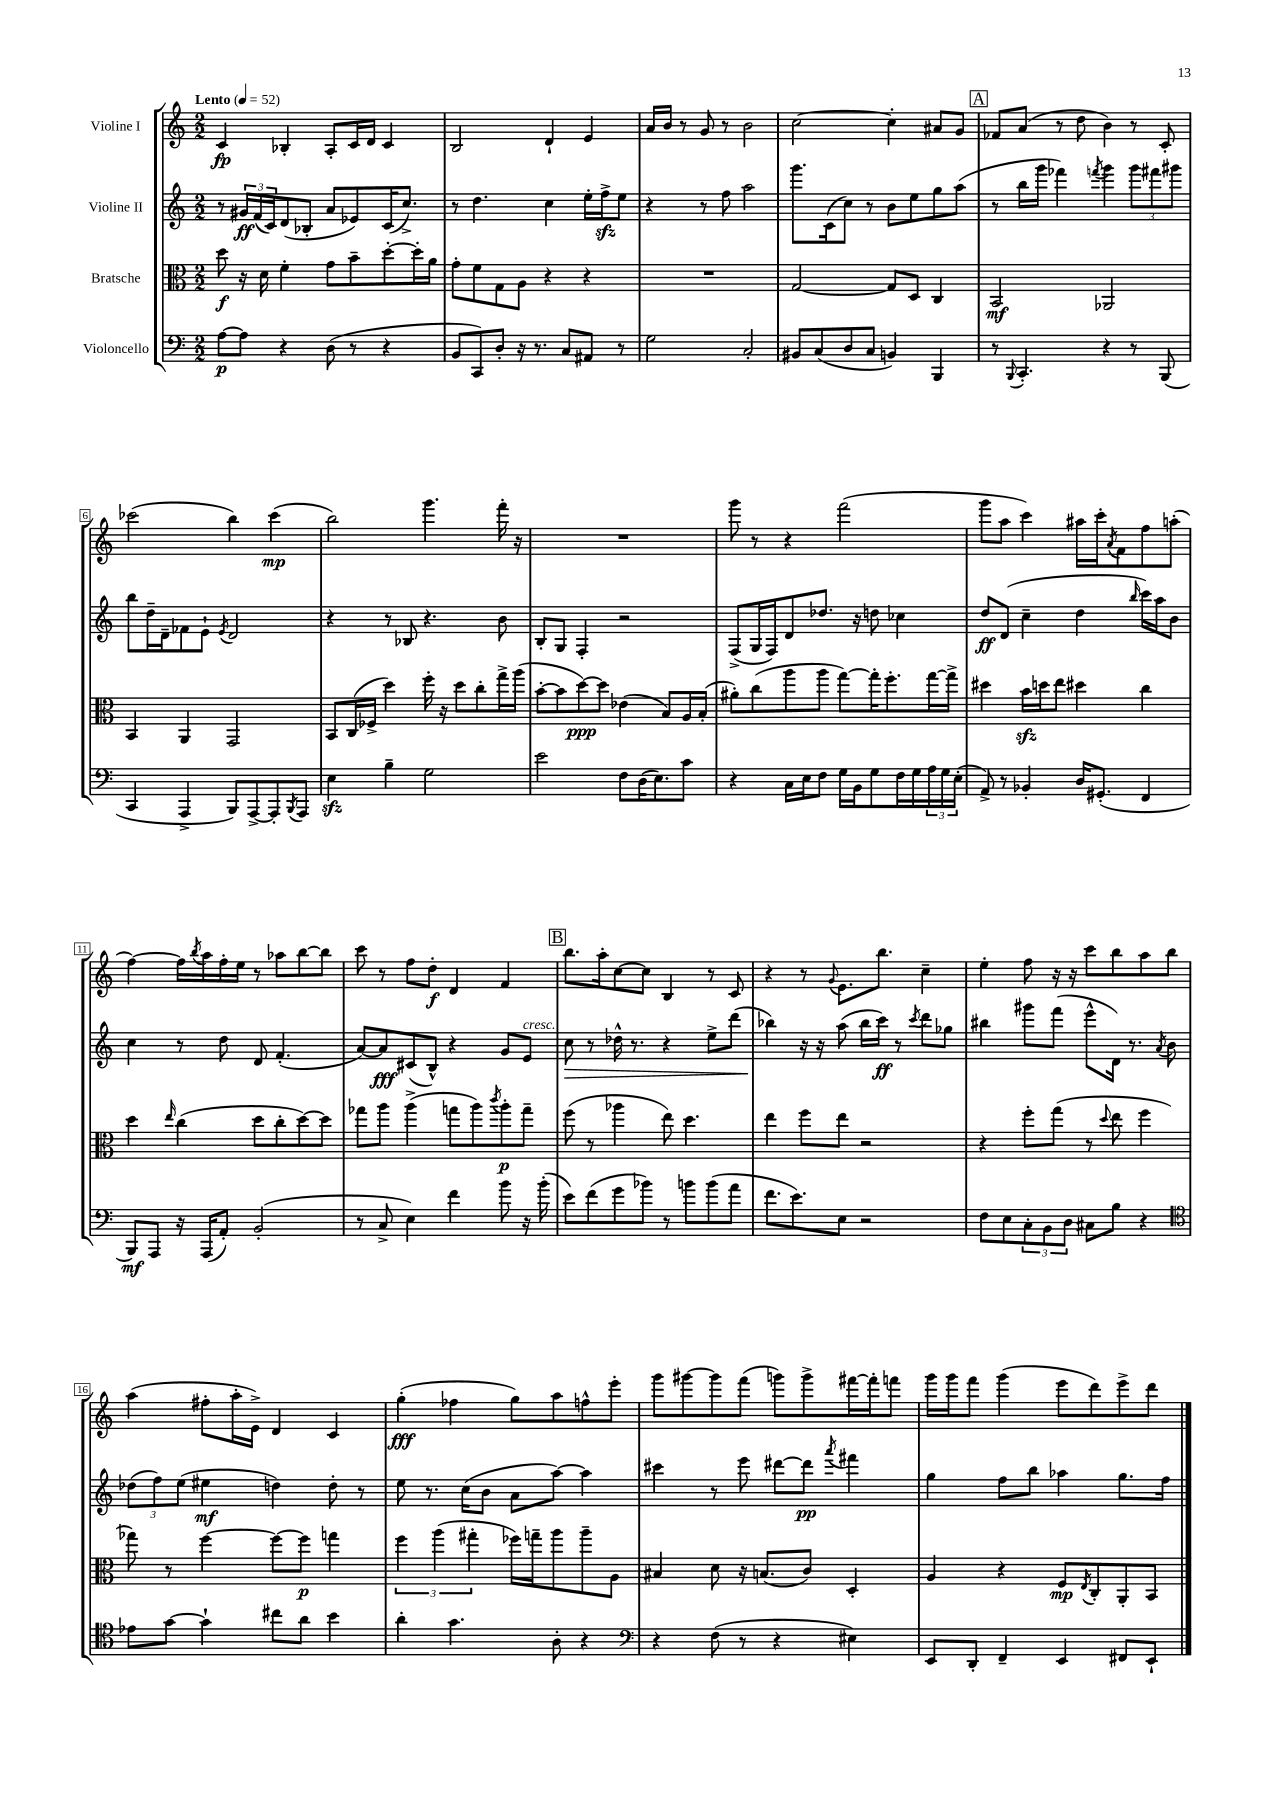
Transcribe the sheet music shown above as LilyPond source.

<<
\new StaffGroup <<
\new Staff = "s0" \with { instrumentName = "Violine I" } {
    \clef treble \key c \major \numericTimeSignature \time 2/2 \tempo "Lento" 4 = 52
    c'4\fp bes4-. a8-. c'16 d'16 c'4 |
    b2 d'4-! e'4 |
    a'16 b'16 r8 g'8 r8 b'2 |
    c''2~ c''4-. ais'8 g'8 |
    \mark \markup { \box "A" } fes'8 a'8( r8 d''8 b'4) r8 c'8-. |
    ces'''2( b''4) ces'''4\mp( |
    b''2) g'''4. f'''16-. r16 |
    R1 |
    g'''8 r8 r4 f'''2( |
    g'''8 a''8 c'''4) ais''16 c'''16-. \acciaccatura { a'8 } f'8 f''8 a''8-.( |
    f''4~) f''16 \acciaccatura { b''8 } a''16 f''16-. e''16 r8 aes''8 b''8~ b''8 |
    c'''8 r8 f''8 d''8-.\f d'4 f'4 |
    \mark \markup { \box "B" } b''8. a''16-. c''8~ c''8 b4 r8 c'8 |
    r4 r8 \appoggiatura { g'8 } e'8. b''8. c''4-- |
    e''4-. f''8 r16 r16 c'''8 b''8 a''8 b''8 |
    a''4( fis''8-. a''16-. e'16->) d'4 c'4 |
    g''4-.\fff( fes''4 g''8) a''8 f''8-^ e'''8-. |
    g'''8 gis'''8~ gis'''8 f'''8( g'''8) g'''8-> fis'''16~ fis'''16-. f'''8 |
    g'''16 g'''16 f'''8 g'''4( e'''8 d'''8) e'''8-> d'''8 \bar "|." |
}
\new Staff = "s1" \with { instrumentName = "Violine II" } {
    \clef treble \key c \major \numericTimeSignature \time 2/2
    r8 \tuplet 3/2 { gis'16\ff f'16( c'16) } d'8( bes8-. a'8 ees'8) c'16( c''8.->) |
    r8 d''4. c''4 e''16-. f''16->\sfz e''8 |
    r4 r8 f''8 a''2 |
    g'''8. c'16( c''8) r8 b'8 e''8 g''8 a''8( |
    \mark \markup { \box "A" } r8 b''16 g'''16 fes'''4) \acciaccatura { f'''8 } g'''4 \tuplet 3/2 { g'''8 fis'''8 gis'''8 } |
    b''8 d''16-- d'16-- fes'8 e'8-! \acciaccatura { e'8 } d'2 |
    r4 r8 bes8 r4. b'8 |
    b8-. g8 f4-. r2 |
    f8->( g16 f16) d'8 des''8. r16 d''8 ces''4 |
    d''8\ff d'8( c''4-- d''4 \grace { b''16 } c'''16) a''16 b'8 |
    c''4 r8 d''8 d'8 f'4.-.( |
    a'8~) a'8\fff cis'8( b8-^) r4 g'8 e'8^\markup { \italic "cresc." } |
    \mark \markup { \box "B" } c''8\> r8 des''16-^ r8. r4 e''8-> d'''8( |
    bes''4\!) r16 r16 a''8( bes''16 c'''16\ff) r8 \acciaccatura { c'''8 } d'''8 ges''8 |
    bis''4 gis'''8 f'''8( e'''8-^ d'16) r8. \acciaccatura { a'8 } b'8 |
    \tuplet 3/2 { des''8( f''8) e''8( } eis''4\mf d''4) d''8-. r8 |
    e''8 r8. c''16( b'8 a'8 a''8~) a''4 |
    cis'''4 r8 e'''8 dis'''8~ dis'''8\pp \acciaccatura { a'''8 } fis'''4 |
    g''4 f''8 b''8 aes''4 g''8. f''16 \bar "|." |
}
\new Staff = "s2" \with { instrumentName = "Bratsche" } {
    \clef alto \key c \major \numericTimeSignature \time 2/2
    d''8\f r16 d'16 f'4-. g'8 b'8-- d''8~-. d''16-. a'16 |
    g'8-. f'8 g8 a8 r4 r4 |
    R1 |
    g2~ g8 d8 c4 |
    \mark \markup { \box "A" } b,2\mf aes,2 |
    b,4 a,4 g,2 |
    b,8 c16( fes16-> d''4) f''16-. r16 d''8 c''8-. g''16-> a''16( |
    b'8~-. b'8 d''8~\ppp) d''8 ees'4( b8) a16 b16-.( |
    ais'8-.) c''8( a''8 a''8 g''8~) g''16-. f''8.-. g''16~ g''16-> |
    dis''4 b'16\sfz d''16 e''8 dis''4 c''4 |
    d''4 \grace { e''16 } c''4( d''8 c''8-. d''8~) d''8 |
    ges''8 a''8 a''4->( g''8 a''8) \acciaccatura { c'''8 } a''8-.\p g''8-- |
    \mark \markup { \box "B" } f''8( r8 aes''4 e''8) d''4. |
    e''4 f''8 e''8 r2 |
    r4 f''8-. g''8( r8 \appoggiatura { d''8 } e''8 f''4 |
    ges''8) r8 f''4~ f''8~ f''8\p g''4 |
    \tuplet 3/2 { f''4 a''4( gis''4-. } fes''16) g''16-- a''8 a''8-- a8 |
    bis4 d'8 r16 b8.( c'8) d4-. |
    a4 r4 f8\mp \acciaccatura { e8 } c8-. a,8-. b,8 \bar "|." |
}
\new Staff = "s3" \with { instrumentName = "Violoncello" } {
    \clef bass \key c \major \numericTimeSignature \time 2/2
    a8~\p a8 r4 d8( r8 r4 |
    b,8 c,8) d8-. r16 r8. c8 ais,8 r8 |
    g2 c2-. |
    bis,8 c8( d8 c8 b,4) b,,4 |
    \mark \markup { \box "A" } r8 \appoggiatura { b,,8 } c,4.-. r4 r8 b,,8( |
    c,4 a,,4-> b,,8) a,,8~-> a,,8-. \acciaccatura { b,,8 } a,,8 |
    e4\sfz b4-- g2 |
    e'2 f8 d16( e8.) c'8 |
    r4 c16 e16 f8 g16 b,16 g8 f16 g16 \tuplet 3/2 { a16 g16 e16-.( } |
    a,8->) r8 bes,4-. d16 gis,8.-.( f,4 |
    b,,8\mf) a,,8 r16 a,,16( a,8-.) b,2-.( |
    r8 c8-> e4) f'4 b'8 r16 b'16-.( |
    \mark \markup { \box "B" } e'8) f'8( g'8 bes'8) r8 b'8 b'8( a'8 |
    f'8. e'8.) e8 r2 |
    f8 e8 \tuplet 3/2 { c8-. b,8 d8 } cis8 b8 r4 |
    \clef tenor ees'8 g'8~ g'4-! cis''8 a'8 b'4 |
    a'4-. g'4. a8-. r4 |
    \clef bass r4 f8( r8 r4 eis4) |
    e,8 d,8-. f,4-- e,4 fis,8 e,8-! \bar "|." |
}
>>
>>
\layout { \context { \Score \override BarNumber.stencil = #(make-stencil-boxer 0.1 0.3 ly:text-interface::print) } }
